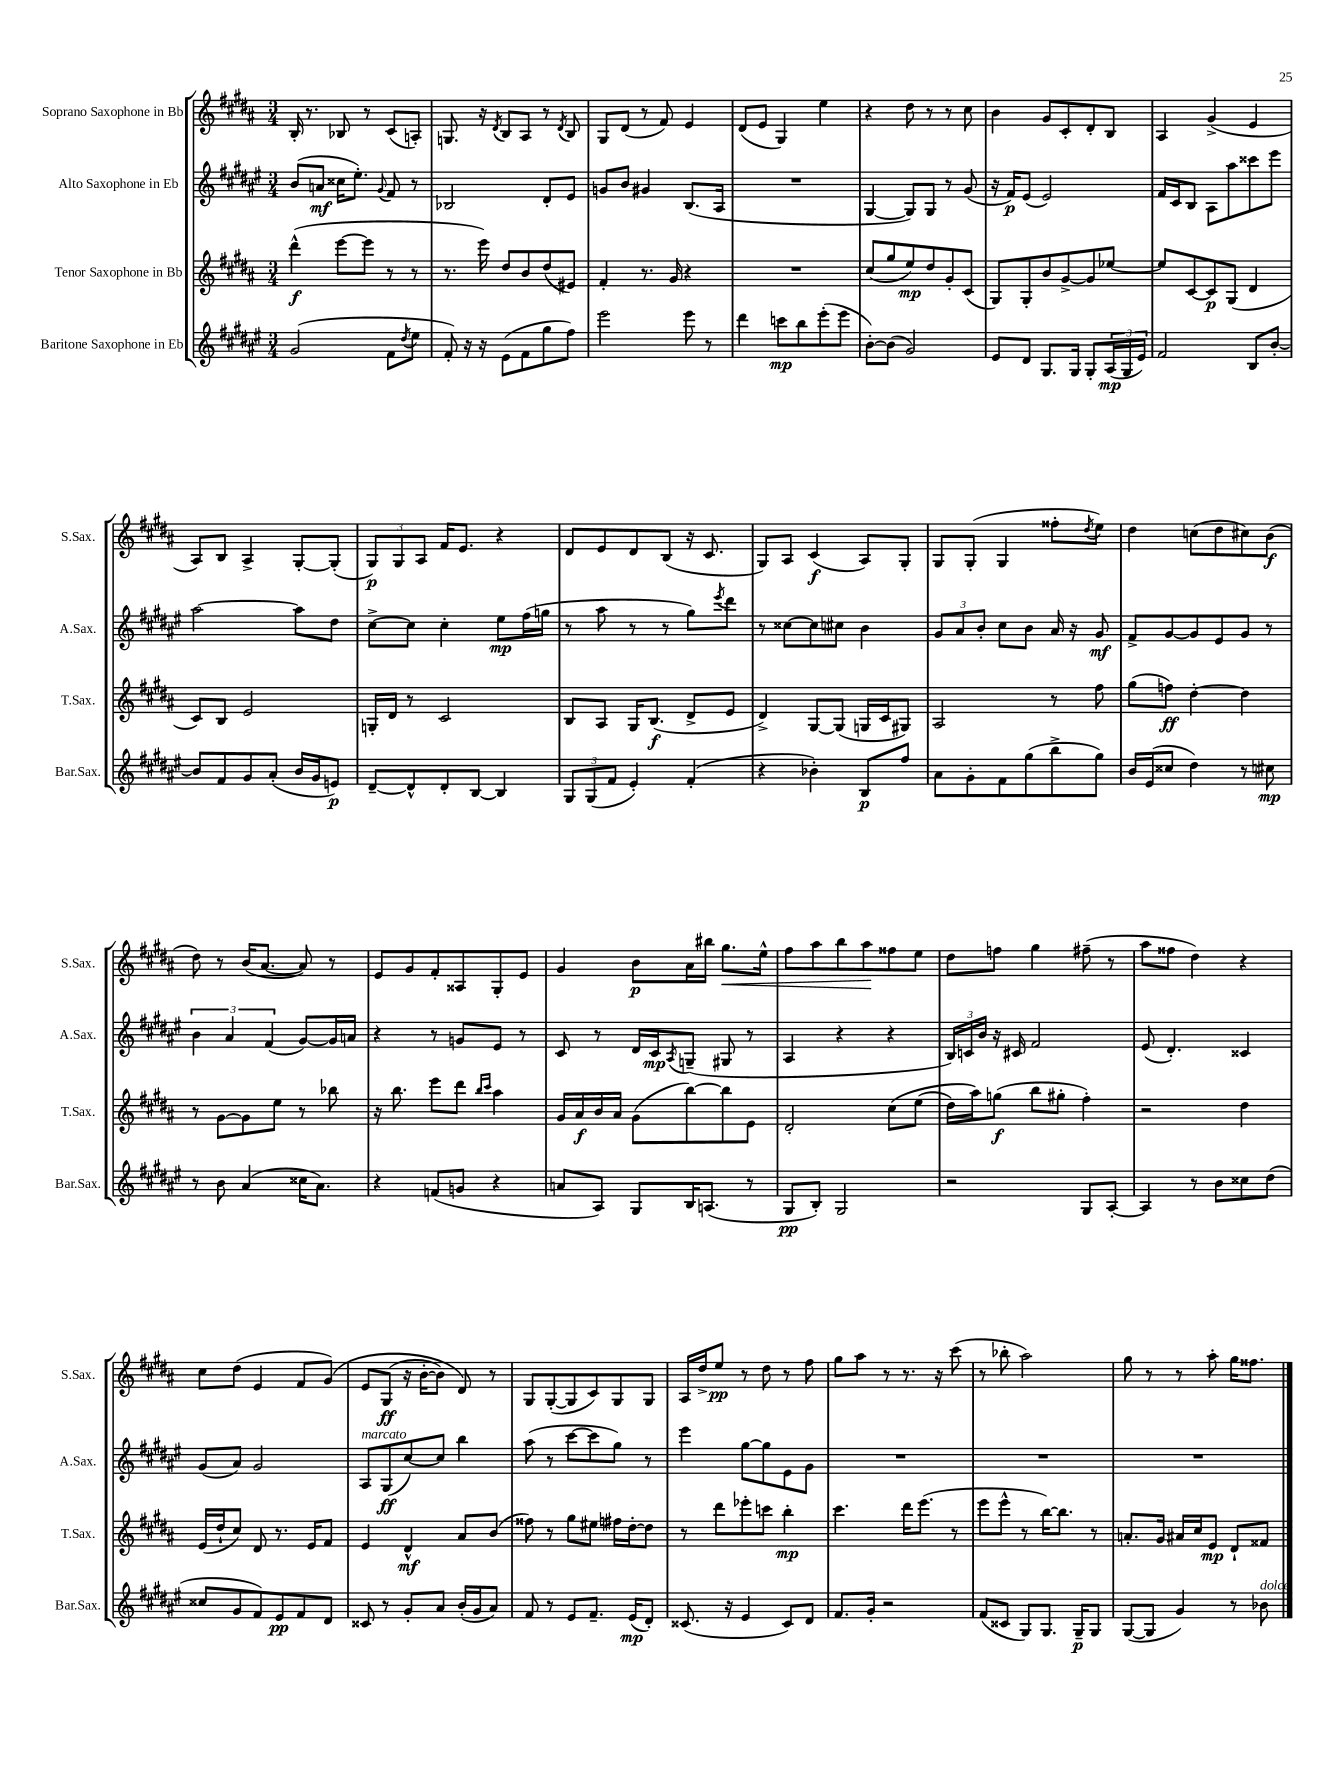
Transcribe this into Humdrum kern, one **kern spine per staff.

**kern	**kern	**kern	**kern
*staff4	*staff3	*staff2	*staff1
*clefG2	*clefG2	*clefG2	*clefG2
*k[f#c#g#d#a#e#]	*k[f#c#g#d#a#]	*k[f#c#g#d#a#e#]	*k[f#c#g#d#a#]
*M3/4	*M3/4	*M3/4	*M3/4
(2g#	(4ddd#^^	(8b	16B'
.	.	.	8.r
.	.	8a	.
.	[8eee	16cc##	8B-
.	.	8.ee#')	.
.	8eee]	.	8r
.	.	8qqg#	.
8f#	8r	8f#	(8c#
8qdd#	.	.	.
8ee#	8r	8r	8A')
=	=	=	=
8f#')	8.r	2B-	8.G
16r	.	.	.
16r	16eee)	.	16r
.	.	.	8qd#
(8e#	8dd#	.	8B
8f#	8b	.	8A#
8gg#	(8dd#	8d#'	8r
.	.	.	8qd#
8ff#)	8e#)	8e#	8B
=	=	=	=
2eee#	4f#'	8g	8G#
.	.	8b	(8d#
.	8.r	4g#	8r
.	.	.	8f#)
.	16g#	.	.
8eee#	4r	(8.B	4e
8r	.	.	.
.	.	16A#	.
=	=	=	=
4ddd#	2.r	2.r	(8d#
.	.	.	8e
8ccc	.	.	4G#)
8bb	.	.	.
(8eee#'	.	.	4ee
8eee#	.	.	.
=	=	=	=
[8b')	(8cc#	[4G#	4r
(8b]	8gg#	.	.
2g#)	8ee)	8G#])	8dd#
.	8dd#	8G#	8r
.	8g#'	8r	8r
.	(8c#	(8g#	8cc#
=	=	=	=
8e#	8G#)	16r	4b
.	.	16f#)	.
8d#	8G#'	(8e#	.
8.G#	8b	2e#)	8g#
.	[8g#^	.	8c#'
16G#	.	.	.
8G#'	8g#]	.	8d#'
(24A#	[8ee-	.	8B
24G#	.	.	.
24e#)	.	.	.
=	=	=	=
2f#	8ee-]	16f#	4A#
.	.	16c#	.
.	[8c#	8B	.
.	8c#]	8A#	(4g#^
.	(8G#	8aa#	.
8B	4d#	8ccc##	4e
[8b'	.	8eee#	.
=	=	=	=
8b]	8c#)	[2aa#	8A#)
8f#	8B	.	8B
8g#	2e	.	4A#^
(8a#'	.	.	.
16b	.	8aa#]	[8G#'
16g#	.	.	.
8e)	.	8dd#	(8G#']
=	=	=	=
[8d#~	16G'	[8cc#^	12G#)
.	16d#	.	.
.	.	.	12G#
8d#^^]	8r	8cc#]	.
.	.	.	12A#
8d#'	2c#	4cc#'	16f#
.	.	.	8.e
[8B	.	.	.
4B]	.	8ee#	4r
.	.	(16ff#	.
.	.	16gg	.
=	=	=	=
12G#	8B	8r	8d#
(12G#	.	.	.
.	8A#	8aa#	8e
12f#	.	.	.
4e#')	16G#	8r	8d#
.	(8.B	.	.
.	.	8r	(8B
(4f#'	8d#^	8gg#)	16r
.	.	.	8.c#
.	.	8qeee#	.
.	8e	8ddd#	.
=	=	=	=
4r	4d#^)	8r	8G#)
.	.	[8cc##	8A#
4b-')	[8G#	8cc##]	(4c#
.	(8G#]	8cc#	.
8B	16G	4b	8A#)
.	16c#	.	.
8ff#	8G#)	.	8G#'
=	=	=	=
8a#	2A#	12g#	8G#
.	.	12a#	.
8g#'	.	.	(8G#'
.	.	12b'	.
8f#	.	8cc#	4G#
(8gg#	.	8b	.
8bb^	8r	16a#	8ff##'
.	.	16r	.
.	.	.	8qdd#
8gg#)	8ff#	8g#	8ee)
=	=	=	=
16b	(8gg#	8f#^	4dd#
(16e#	.	.	.
8cc##	8ff)	[8g#	.
4dd#)	[4dd#'	8g#]	(8cc
.	.	8e#	8dd#
8r	4dd#]	8g#	8cc#)
8cc#	.	8r	(8b
=	=	=	=
8r	8r	6b	8dd#)
8b	[8g#	.	8r
.	.	6a#	.
(4a#	8g#]	.	(16b
.	.	.	[8.a#
.	.	(6f#	.
.	8ee	.	.
16cc##	8r	[8g#)	8a#])
8.a#)	.	.	.
.	8bb-	16g#]	8r
.	.	16a	.
=	=	=	=
4r	16r	4r	8e
.	8.bb	.	.
.	.	.	8g#
(8f	8eee	8r	8f#'
8g	8ddd#	8g	8A##
.	16qqbb	.	.
.	16qqccc#	.	.
4r	4aa#	8e#	8G#'
.	.	8r	8e
=	=	=	=
8a	16g#	8c#	4g#
.	16a#	.	.
8A#)	16b	8r	.
.	16a#	.	.
8G#	(8g#	16d#	8b
.	.	16c#	.
.	.	8qA#	.
16B	[8bb)	(8G~	16a#
(8.A	.	.	16bb#
.	8bb]	8G#	8.gg#
8r	8e	8r	.
.	.	.	16ee^^
=	=	=	=
8G#	2d#'	4A#	8ff#
8B')	.	.	8aa#
2G#	.	4r	8bb
.	.	.	8aa#
.	&(8cc#	4r	8ff##
.	(8ee	.	8ee
=	=	=	=
2r	16dd#)	24B)	8dd#
.	.	24c	.
.	16aa#&)	.	.
.	.	24b	.
.	(8gg	16r	8ff
.	.	16c#	.
.	8bb	2f#	4gg#
.	8gg#'	.	.
8G#	4ff#')	.	(8ff#~
[8A#'	.	.	8r
=	=	=	=
4A#]	2r	(8e#	8aa#
.	.	4.d#')	8ff##
8r	.	.	4dd#)
8b	.	.	.
8cc##	4dd#	4c##	4r
(8dd#	.	.	.
=	=	=	=
8cc##	(16e	(8g#	8cc#
.	16dd#`	.	.
8g#	8cc#)	8a#)	(8dd#
8f#)	8d#	2g#	4e
8e#	8.r	.	.
8f#	.	.	8f#
.	16e	.	.
8d#	8f#	.	&(8g#)
=	=	=	=
8c##	4e	8A#	8e
8r	.	(8G#	(8G#
8g#'	4d#^^	[8cc#)	16r
.	.	.	[16b'
8a#	.	8cc#]	8b])
(16b'	8a#	4bb	8d#&)
16g#	.	.	.
8a#)	(8b	.	8r
=	=	=	=
8f#	8ff##)	(8aa#	8G#
8r	8r	8r	([8G#'
8e#	8gg#	[8ccc#	8G#]
8.f#~	8ee#	8ccc#]	8c#)
.	16ff#	8gg#)	8G#
(16e#	[16dd#'	.	.
8d#')	8dd#]	8r	8G#
=	=	=	=
(8.c##	8r	4eee#	16A#
.	.	.	16dd#^
.	8ddd#	.	8ee
16r	.	.	.
4e#	8eee-'	[8gg#	8r
.	8ccc	8gg#]	8dd#
8c##)	4bb'	8e#	8r
8d#	.	8g#	8ff#
=	=	=	=
8.f#	4.ccc#	2.r	8gg#
.	.	.	8aa#
16g#'	.	.	.
2r	.	.	8r
.	16ddd#	.	8.r
.	(8.eee	.	.
.	.	.	16r
.	8r	.	(8ccc#
=	=	=	=
(8f#	8eee	2.r	8r
8c##	8eee^^	.	8bb-'
8G#)	8r	.	2aa#)
8.G#	[16bb)	.	.
.	8.bb]	.	.
16G#~	.	.	.
8G#	8r	.	.
=	=	=	=
([8G#	8.a'	2.r	8gg#
8G#]	.	.	8r
.	16g#	.	.
4g#)	16a#	.	8r
.	16cc#	.	.
.	8e	.	8aa#'
8r	8d#`	.	16gg#
.	.	.	8.ff##
8b-	8f##	.	.
==	==	==	==
*-	*-	*-	*-
